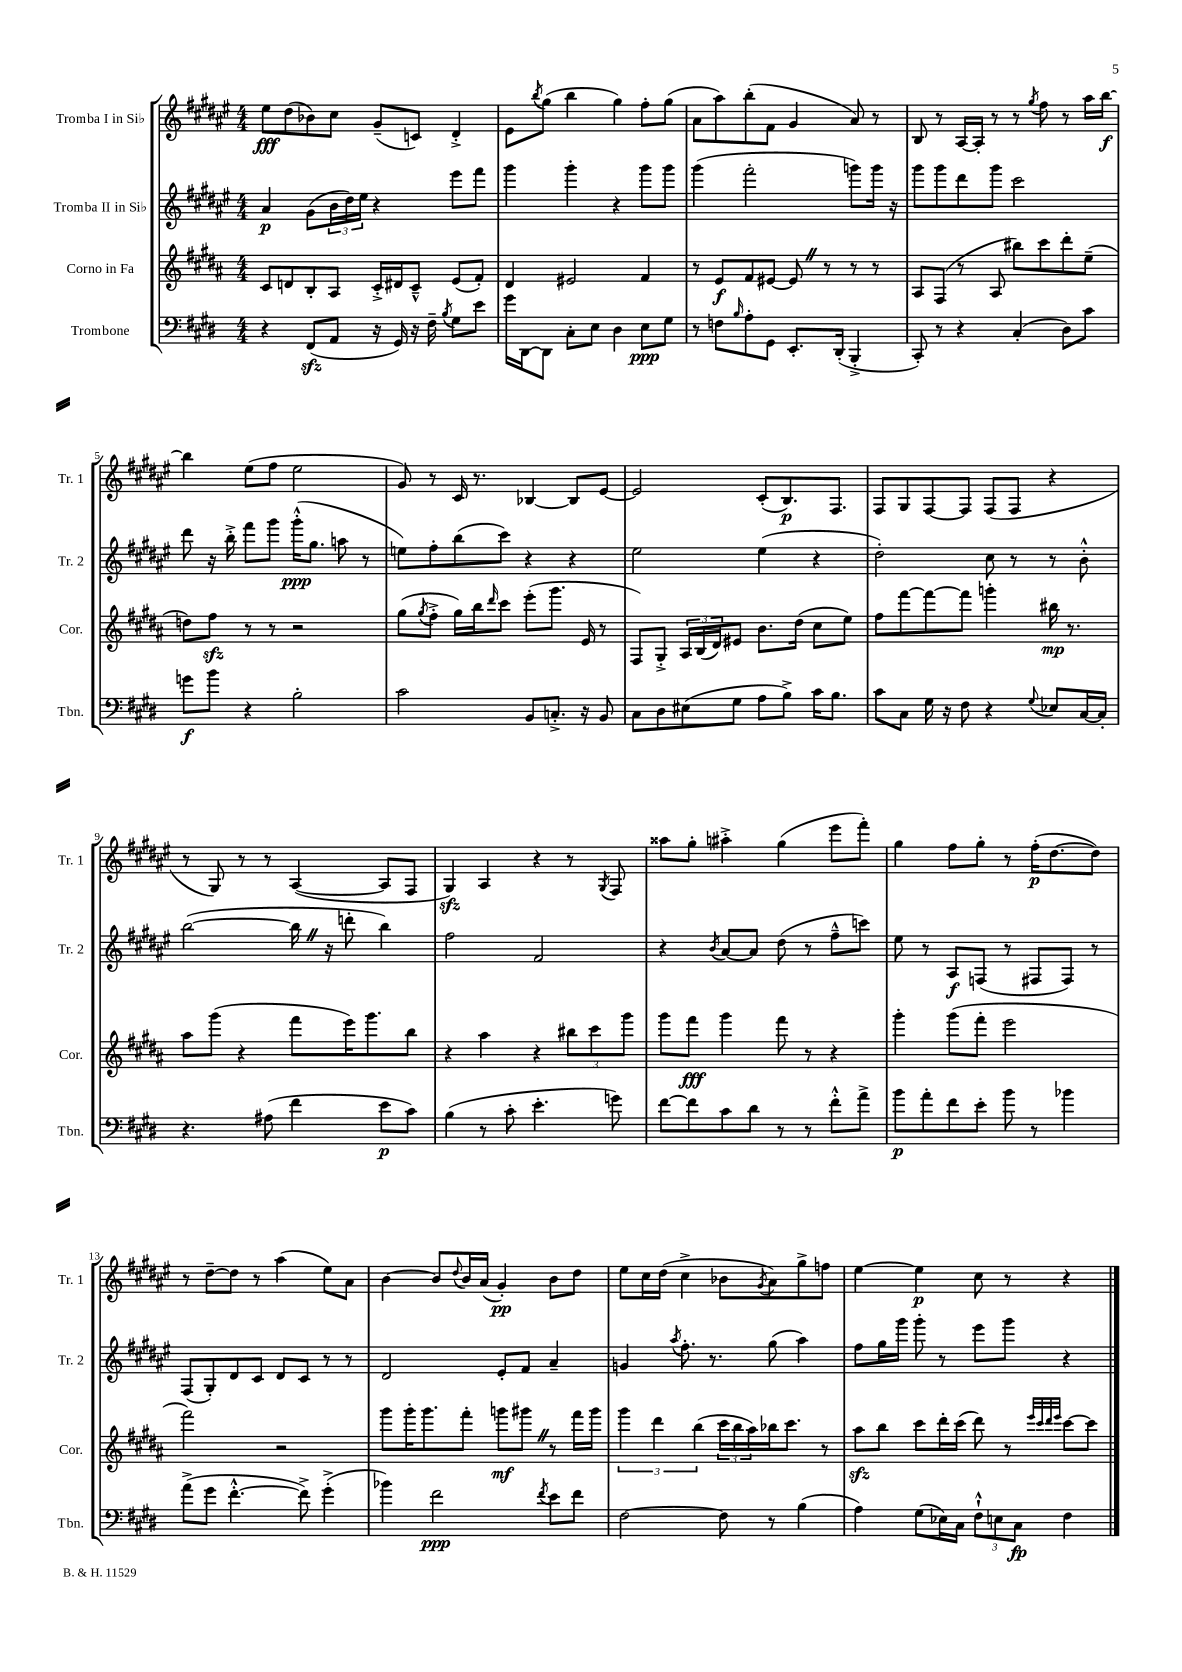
<<
\new StaffGroup <<
\new Staff = "s0" \with { instrumentName = "Tromba I in Sib" shortInstrumentName = "Tr. 1" } {
    \clef treble \key fis \major \numericTimeSignature \time 4/4
    eis''8\fff dis''8( bes'8) cis''8 gis'8--( c'8) dis'4-.-> |
    eis'8 \acciaccatura { b''8 } gis''8( b''4 gis''4) fis''8-. gis''8( |
    ais'8 ais''8) b''8-.( fis'8 gis'4 ais'8) r8 |
    b8 r8 ais16~ ais16-. r8 r8 \acciaccatura { gis''8 } fis''8 r8 ais''16 b''16~\f |
    b''4 eis''8( fis''8 eis''2 |
    gis'8) r8 cis'16 r8. bes4~ bes8 eis'8~ |
    eis'2 cis'8-.( b8.\p) fis8. |
    fis8 gis8 fis8~ fis8 fis8( fis8 r4 |
    r8 gis8) r8 r8 ais4~( ais8 fis8 |
    gis4\sfz) ais4 r4 r8 \acciaccatura { gis8 } fis8 |
    aisis''8 gis''8-. ais''4-.-> gis''4( eis'''8 fis'''8-.) |
    gis''4 fis''8 gis''8-. r8 fis''16-.\p( dis''8.~ dis''8) |
    r8 dis''8~-- dis''8 r8 ais''4( eis''8) ais'8 |
    b'4~ b'8 \appoggiatura { dis''8 } b'16 ais'16( gis'4-.\pp) b'8 dis''8 |
    eis''8 cis''16 dis''16( cis''4-> bes'8 \acciaccatura { gis'8 } ais'8) gis''8-> f''8 |
    eis''4~ eis''4\p cis''8 r8 r4 \bar "|." |
}
\new Staff = "s1" \with { instrumentName = "Tromba II in Sib" shortInstrumentName = "Tr. 2" } {
    \clef treble \key fis \major \numericTimeSignature \time 4/4
    ais'4\p gis'8( \tuplet 3/2 { b'16 dis''16) eis''16 } r4 eis'''8 fis'''8 |
    gis'''4 gis'''4-. r4 gis'''8 gis'''8 |
    gis'''4( fis'''2-. g'''8) g'''16 r16 |
    gis'''8 gis'''8 dis'''8 gis'''8 cis'''2 |
    dis'''8 r16 b''16-.-> fis'''8 gis'''8 gis'''16-.-^\ppp( gis''8. a''8 r8 |
    e''8) fis''8-. b''8( cis'''8) r4 r4 |
    eis''2 eis''4( r4 |
    dis''2-.) cis''8 r8 r8 b'8-.-^ |
    b''2~( b''16 \once \override BreathingSign.text = \markup { \musicglyph "scripts.caesura.straight" } \breathe r16 d'''8-. b''4) |
    fis''2 fis'2 |
    r4 \acciaccatura { b'8 } ais'8~ ais'8 dis''8( r8 fis''8---^ c'''8) |
    eis''8 r8 ais8\f f8( r8 fis8 fis8) r8 |
    fis8( gis8-.) dis'8 cis'8 dis'8 cis'8 r8 r8 |
    dis'2 eis'8-. fis'8 ais'4-- |
    g'4 \acciaccatura { ais''8 } fis''8.-. r8. gis''8( ais''4) |
    fis''8 gis''16 gis'''16 gis'''8-. r8 eis'''8 gis'''8 r4 \bar "|." |
}
\new Staff = "s2" \with { instrumentName = "Corno in Fa" shortInstrumentName = "Cor." } {
    \clef treble \key b \major \numericTimeSignature \time 4/4
    cis'8 d'8 b8-. ais8 cis'16-.-> dis'16 cis'8---^ e'8( fis'8-.) |
    dis'4 eis'2 fis'4 |
    r8 e'8\f fis'8 eis'8~ eis'8 \once \override BreathingSign.text = \markup { \musicglyph "scripts.caesura.straight" } \breathe r8 r8 r8 |
    ais8 fis8( r8 ais8 bis''8) cis'''8 dis'''8-. e''8--( |
    d''8) fis''8\sfz r8 r8 r2 |
    gis''8( \acciaccatura { gis''8 } fis''8-.-> gis''16) b''16 \grace { dis'''16 } cis'''8 e'''8-.( gis'''8. e'16 r8 |
    fis8) gis8-.-> \tuplet 3/2 { ais16 b16( dis'16) } eis'8 b'8. dis''16( cis''8 e''8) |
    fis''8 fis'''8~ fis'''8~ fis'''8 g'''4-. bis''16\mp r8. |
    ais''8 gis'''8( r4 fis'''8 e'''16) gis'''8. b''8 |
    r4 ais''4 r4 \tuplet 3/2 { bis''8 cis'''8 gis'''8 } |
    gis'''8 fis'''8\fff gis'''4 fis'''8 r8 r4 |
    gis'''4-. gis'''8( fis'''8-. e'''2 |
    fis'''2) r2 |
    gis'''8 gis'''16-. gis'''8. fis'''8-. g'''8\mf gis'''8 \once \override BreathingSign.text = \markup { \musicglyph "scripts.caesura.straight" } \breathe r8 fis'''16 gis'''16 |
    \tuplet 3/2 { gis'''4 dis'''4 b''4( } \tuplet 3/2 { cis'''16 b''16 ais''16) } bes''16 cis'''8. r8 |
    ais''8\sfz b''8 cis'''8 dis'''16-. cis'''16( dis'''8) r8 \grace { e'''32 cis'''32 dis'''32 e'''32 } cis'''8~ cis'''8 \bar "|." |
}
\new Staff = "s3" \with { instrumentName = "Trombone" shortInstrumentName = "Tbn." } {
    \clef bass \key e \major \numericTimeSignature \time 4/4
    r4 fis,8\sfz( a,8 r16 gis,16) r16 fis16-- \acciaccatura { b8 } gis8 e'8 |
    gis'16 dis,16~ dis,8 cis8-. e8 dis4 e8\ppp gis8 |
    r8 f8 \grace { b16 } a8-. gis,8 e,8.-. dis,16-.( b,,4-.-> |
    cis,8-.) r8 r4 cis4-.( dis8) cis'8 |
    g'8\f b'8 r4 b2-. |
    cis'2 b,8 c8.-.-> r16 b,8 |
    cis8 dis8 eis8( gis8 a8 b8->) cis'16 b8. |
    cis'8 cis8 gis16 r16 fis8 r4 \appoggiatura { gis8 } ees8 cis16~ cis16-. |
    r4. ais8( fis'4 e'8\p cis'8) |
    b4( r8 cis'8-. e'4.-. g'8) |
    fis'8~ fis'8 cis'8 dis'8 r8 r8 fis'8-.-^ a'8-> |
    b'8\p a'8-. fis'8 e'8-. b'8 r8 bes'4 |
    a'8->( gis'8 fis'4.~-.-^ fis'8->) gis'4-.->( |
    bes'4) fis'2\ppp \acciaccatura { fis'8 } e'8 fis'8 |
    fis2~ fis8 r8 b4( |
    a4) gis8( ees16) cis16 \tuplet 3/2 { fis8-!-^ e8 cis8\fp } fis4 \bar "|." |
}
>>
>>
